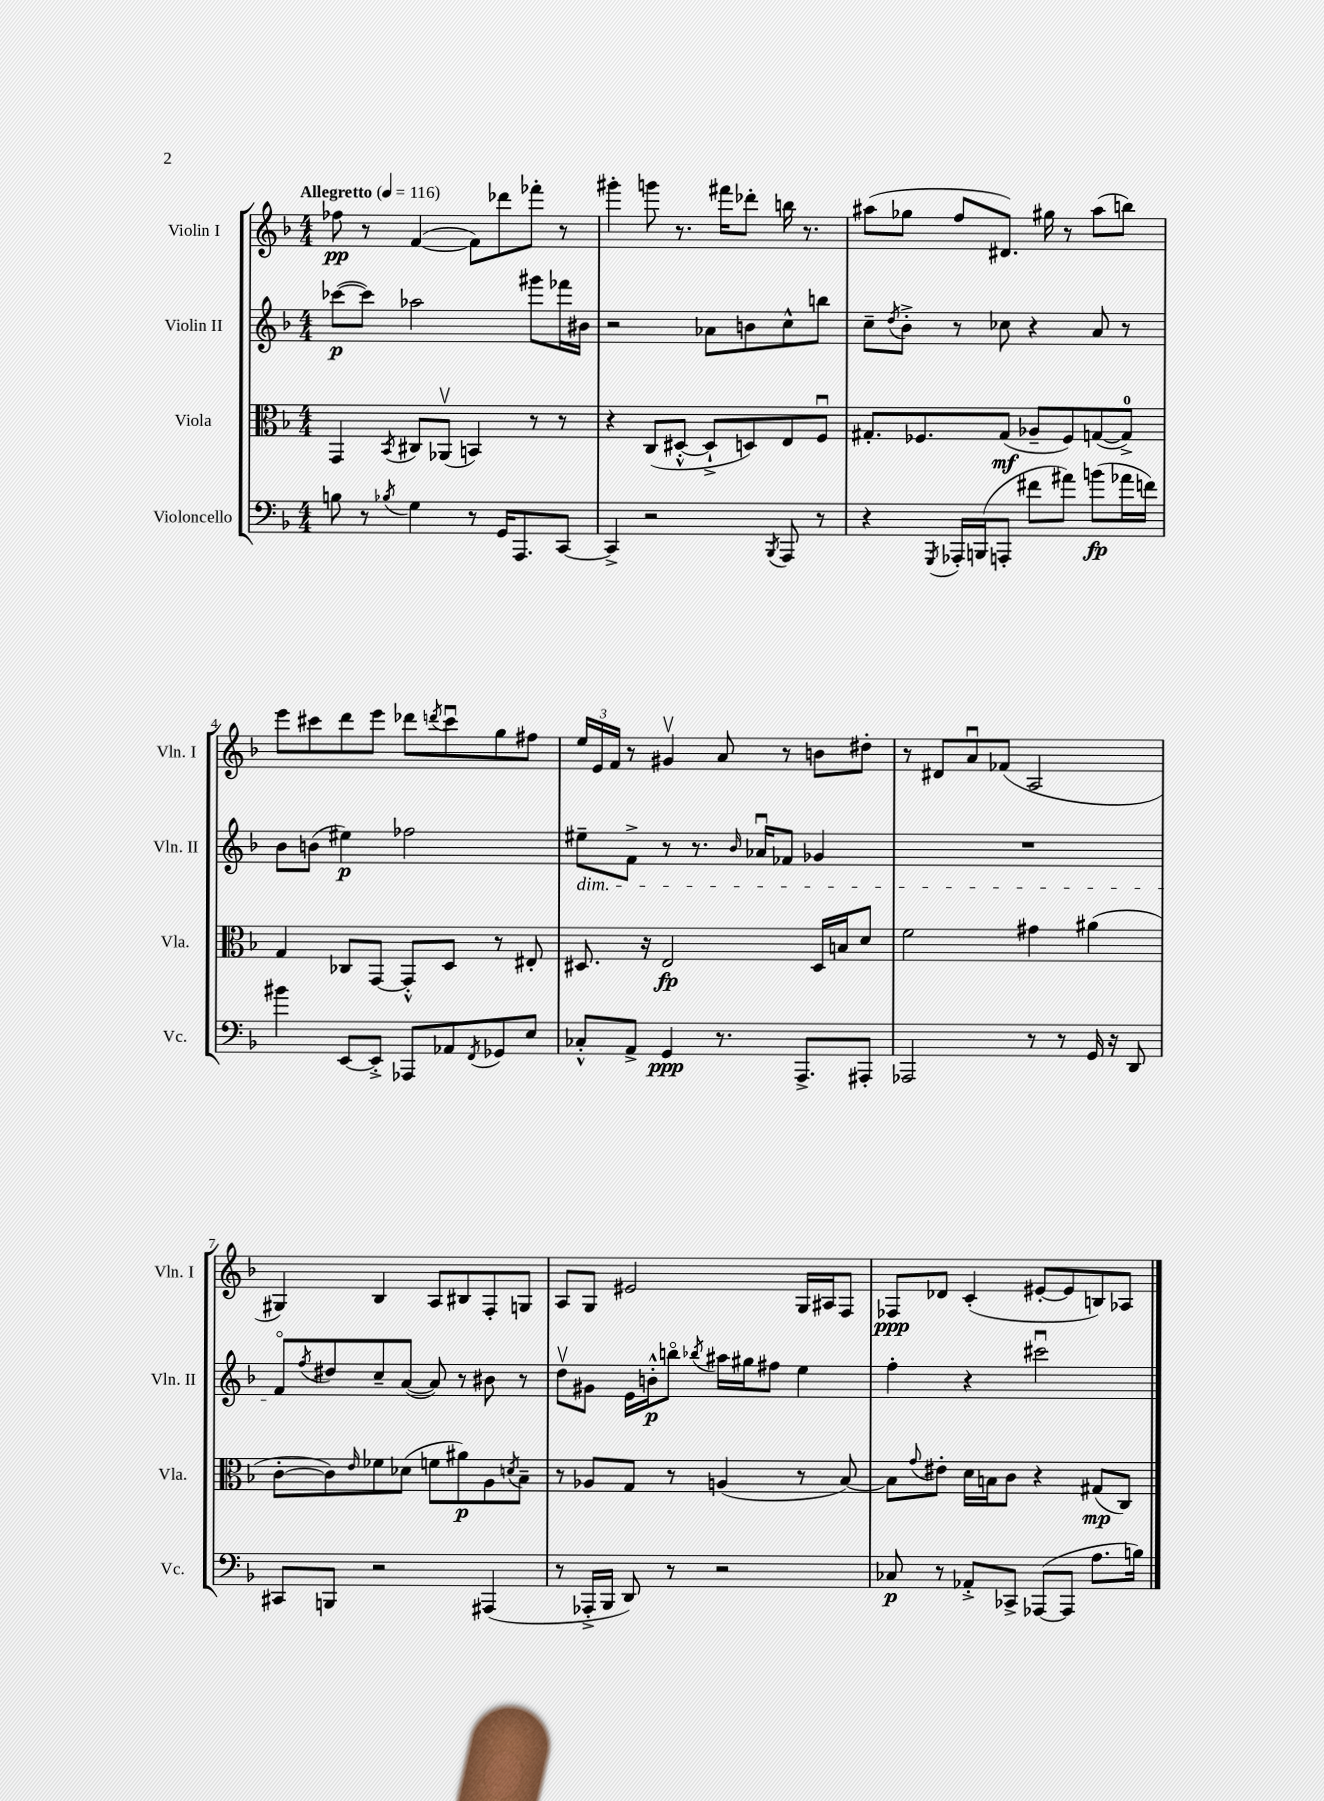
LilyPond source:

<<
\new StaffGroup <<
\new Staff = "s0" \with { instrumentName = "Violin I" shortInstrumentName = "Vln. I" } {
    \clef treble \key f \major \numericTimeSignature \time 4/4 \tempo "Allegretto" 4 = 116
    fes''8\pp r8 f'4~( f'8) des'''8 fes'''8-. r8 |
    gis'''4-. g'''8 r8. fis'''16 des'''8-. b''16 r8. |
    ais''8( ges''8 f''8 dis'8.) gis''16 r8 ais''8( b''8) |
    e'''8 cis'''8 d'''8 e'''8 des'''8 \acciaccatura { d'''8 } cis'''8\downbow g''8 fis''8 |
    \tuplet 3/2 { e''16 e'16 f'16 } r8 gis'4\upbow a'8 r8 b'8 dis''8-. |
    r8 dis'8 a'8\downbow fes'8( a2 |
    gis4) bes4 a8 bis8 f8-. g8 |
    a8 g8 eis'2 g16 ais16 f8 |
    fes8\ppp des'8 c'4-.( eis'8~-. eis'8 b8) aes8 \bar "|." |
}
\new Staff = "s1" \with { instrumentName = "Violin II" shortInstrumentName = "Vln. II" } {
    \clef treble \key f \major \numericTimeSignature \time 4/4
    ces'''8~\p( ces'''8) aes''2 gis'''8 fes'''16 bis'16 |
    r2 aes'8 b'8 c''8-^ b''8 |
    c''8-- \acciaccatura { d''8 } bes'8-.-> r8 ces''8 r4 a'8 r8 |
    bes'8 b'8( eis''4\p) fes''2 |
    eis''8--\dim f'8-> r8 r8. \grace { bes'16 } aes'16\downbow fes'8 ges'4 |
    R1 |
    f'8\flageolet\! \acciaccatura { f''8 } dis''8 c''8-- a'8~( a'8) r8 bis'8 r8 |
    d''8\upbow gis'8 e'16 b'16-.-^\p b''8\flageolet \acciaccatura { bes''8 } ais''16 gis''16 fis''8 e''4 |
    f''4-. r4 cis'''2\downbow \bar "|." |
}
\new Staff = "s2" \with { instrumentName = "Viola" shortInstrumentName = "Vla." } {
    \clef alto \key f \major \numericTimeSignature \time 4/4
    g,4 \acciaccatura { bes,8 } cis8 aes,8\upbow( b,4) r8 r8 |
    r4 c8( dis8~-.-^ dis8-!-> d8) e8 f8\downbow |
    gis8.-. fes8. gis8\mf( aes8-- fes8) g8~( g8-0->) |
    g4 ces8 g,8~ g,8-.-^ d8 r8 eis8-. |
    dis8. r16 e2\fp dis16 b16 d'8 |
    f'2 gis'4 ais'4( |
    c'8~-. c'8) \grace { e'16 } fes'8 des'8( f'8 ais'8\p) a8 \acciaccatura { d'8 } bes8-- |
    r8 aes8 g8 r8 a4( r8 bes8~) |
    bes8 \appoggiatura { g'8 } eis'8-. d'16 b16 c'8 r4 gis8\mp( c8) \bar "|." |
}
\new Staff = "s3" \with { instrumentName = "Violoncello" shortInstrumentName = "Vc." } {
    \clef bass \key f \major \numericTimeSignature \time 4/4
    b8 r8 \acciaccatura { bes8 } g4 r8 g,16 a,,8. c,8~ |
    c,4-> r2 \acciaccatura { bes,,8 } a,,8 r8 |
    r4 \acciaccatura { g,,8 } aes,,16-. b,,16( a,,8-. fis'8 ais'8) b'8\fp( aes'16 f'16) |
    bis'4 e,8~ e,8-.-> aes,,8 aes,8 \acciaccatura { f,8 } ges,8 e8 |
    ces8-.-^ a,8-> g,4\ppp r8. a,,8.-> ais,,8-. |
    aes,,2 r8 r8 g,16 r16 d,8 |
    cis,8 b,,8 r2 ais,,4( |
    r8 aes,,16-.-> bes,,16 d,8) r8 r2 |
    ces8\p r8 aes,8-.-> ces,8-> aes,,8~( aes,,8 a8. b16) \bar "|." |
}
>>
>>
